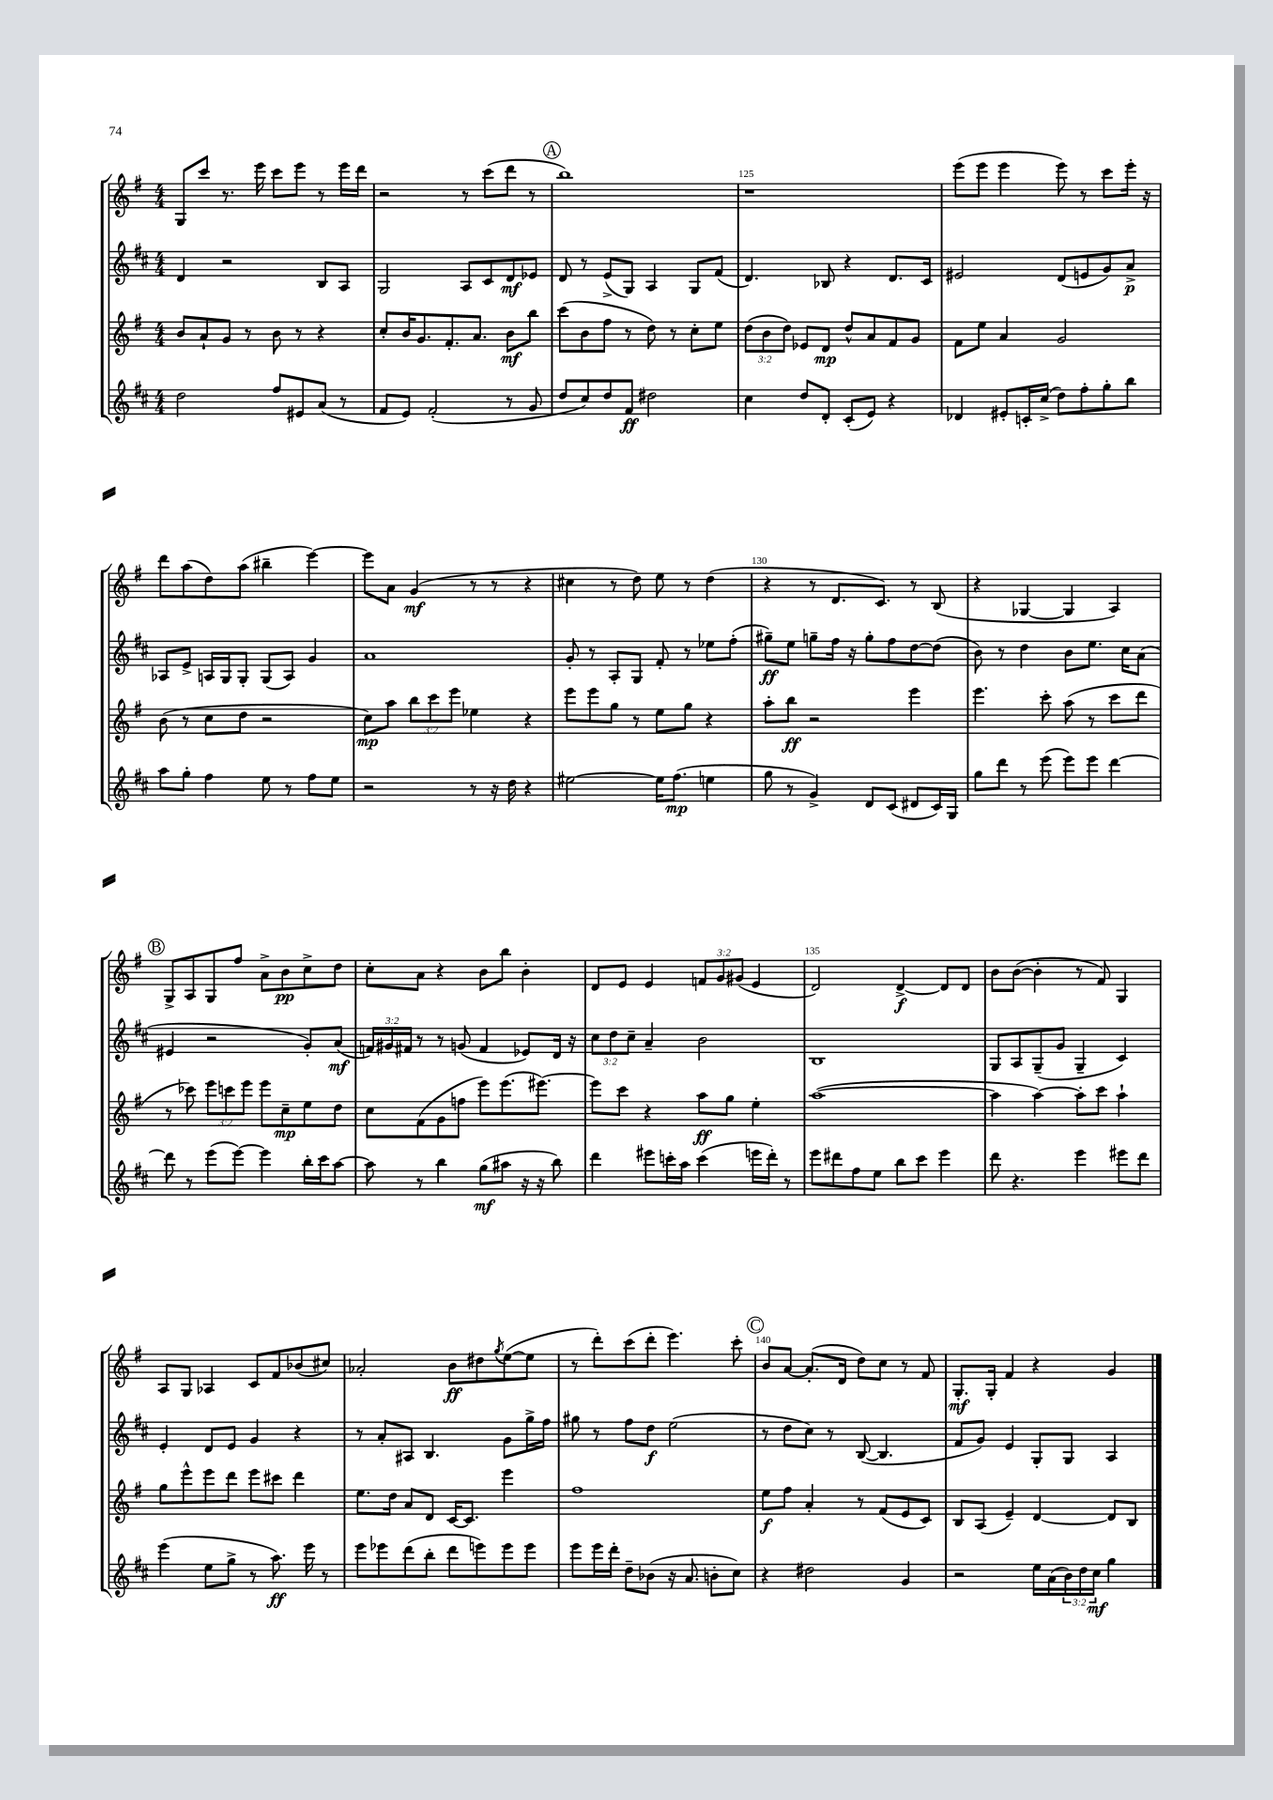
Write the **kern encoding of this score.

**kern	**dynam	**kern	**dynam	**kern	**dynam	**kern	**dynam
*part4	*part4	*part3	*part3	*part2	*part2	*part1	*part1
*staff4	*staff4	*staff3	*staff3	*staff2	*staff2	*staff1	*staff1
*clefG2	*	*clefG2	*	*clefG2	*	*clefG2	*
*k[f#c#]	*	*k[f#]	*	*k[f#c#]	*	*k[f#]	*
*M4/4	*	*M4/4	*	*M4/4	*	*M4/4	*
=122	=122	=122	=122	=122	=122	=122	=122
2dd\	.	8b/L	.	4d/	.	8G/L	.
.	.	8a`/	.	.	.	8ccc/J	.
.	.	8g/J	.	2r	.	8.r	.
.	.	8r	.	.	.	.	.
.	.	.	.	.	.	16eee\	.
8ff#/L	.	8b\	.	.	.	8ccc\L	.
8e#X/	.	8r	.	.	.	8eee\J	.
(8a/J	.	4r	.	8B/L	.	8r	.
8r	.	.	.	8A/J	.	16eee\LL	.
.	.	.	.	.	.	16ddd\JJ	.
=123	=123	=123	=123	=123	=123	=123	=123
8f#/L	.	8cc'/L	.	2G/	.	2r	.
8e/J)	.	16b/K	.	.	.	.	.
.	.	8.g/	.	.	.	.	.
(2f#'/	.	.	.	.	.	.	.
.	.	8.f#'/	.	.	.	.	.
.	.	.	.	8A/L	.	8r	.
.	.	8.a/J	.	.	.	.	.
.	.	.	.	8c#/	.	(8ccc\L	.
8r	.	8b\L	mf	8d/	mf	8ddd\J	.
8g/	.	8bb\J	.	8e-X/J	.	8r	.
!!LO:REH:place=s1:t=A
=124	=124	=124	=124	=124	=124	=124	=124
8dd/L	.	(8ccc\L	.	8d/	.	1bb)	.
8cc#/)	.	8b\	.	8r	.	.	.
8dd/	.	8ff#\J	.	(8e^/L	.	.	.
8f#/J	ff	8r	.	8G/J)	.	.	.
2dd#X\	.	8dd\)	.	4A/	.	.	.
.	.	8r	.	.	.	.	.
.	.	8cc'\L	.	8G/L	.	.	.
.	.	8ee\J	.	(8f#/J	.	.	.
=125	=125	=125	=125	=125	=125	=125	=125
4cc#\	.	(12dd\L	.	4.d/)	.	1r	.
.	.	12b\	.	.	.	.	.
.	.	12dd\J)	.	.	.	.	.
8dd/L	.	8e-X/L	.	.	.	.	.
8d'/J	.	8d/J	mp	8B-X/	.	.	.
(8c#'/L	.	8dd^^/L	.	4r	.	.	.
8e/J)	.	8a/	.	.	.	.	.
4r	.	8f#/	.	8.d/L	.	.	.
.	.	8g/J	.	.	.	.	.
.	.	.	.	16c#/Jk	.	.	.
=126	=126	=126	=126	=126	=126	=126	=126
4d-X/	.	8f#\L	.	2e#X/	.	(8eee\L	.
.	.	8ee\J	.	.	.	8eee\J	.
8e#X'/L	.	4a/	.	.	.	4eee\	.
16cn'/L	.	.	.	.	.	.	.
(16cc#^/JJ	.	.	.	.	.	.	.
8dd\L)	.	2g/	.	(8d/L	.	8eee\)	.
8ff#'\	.	.	.	8en/	.	8r	.
8gg'\	.	.	.	8g/)	.	8ccc\L	.
8bb\J	.	.	.	8a^/J	p	16eee'\Jk	.
.	.	.	.	.	.	16r	.
!!LO:LB:g=z
=127	=127	=127	=127	=127	=127	=127	=127
8aa\L	.	(8b\	.	8A-X/L	.	8ddd\L	.
8gg'\J	.	8r	.	8e^/J	.	(8aa\	.
4ff#\	.	8cc\L	.	16An/LL	.	8dd\)	.
.	.	.	.	16G/J	.	.	.
.	.	8dd\J	.	8G'/J	.	(8aa\J	.
8ee\	.	2r	.	(8G/L	.	4bb#X~\	.
8r	.	.	.	8A/J)	.	.	.
8ff#\L	.	.	.	4g/	.	[4eee\)	.
8ee\J	.	.	.	.	.	.	.
=128	=128	=128	=128	=128	=128	=128	=128
2r	.	8cc\L)	mp	1a	.	8eee\L]	.
.	.	8aa\J	.	.	.	8a\J	.
.	.	12bb\L	.	.	.	(4g/	mf
.	.	12ccc\	.	.	.	.	.
.	.	12eee\J	.	.	.	.	.
8r	.	4ee-X\	.	.	.	8r	.
16r	.	.	.	.	.	8r	.
16dd\	.	.	.	.	.	.	.
4r	.	4r	.	.	.	4r	.
=129	=129	=129	=129	=129	=129	=129	=129
[2ee#X\	.	8eee\L	.	8g'/	.	4cc#X\	.
.	.	8eee\	.	8r	.	.	.
.	.	8gg\J	.	8A'/L	.	8r	.
.	.	8r	.	8G/J	.	8dd\)	.
16ee#\KL]	.	8ee\L	.	8f#'/	.	8ee\	.
(8.ff#\J	mp	.	.	.	.	.	.
.	.	8gg\J	.	8r	.	8r	.
4een\	.	4r	.	8ee-X\L	.	(4dd\	.
.	.	.	.	(8ff#'\J	.	.	.
=130	=130	=130	=130	=130	=130	=130	=130
8gg\	.	8aa'\L	.	8gg#X~\L)	ff	4r	.
8r	.	8bb\J	ff	8ee\J	.	.	.
4g^/)	.	2r	.	8ggn~\L	.	8r	.
.	.	.	.	16ff#\Jk	.	8.d/L	.
.	.	.	.	16r	.	.	.
8d/L	.	.	.	8gg'\L	.	.	.
.	.	.	.	.	.	8.c/J)	.
(8c#/J	.	.	.	8ff#\	.	.	.
8d#X/L	.	4eee\	.	[8dd\	.	8r	.
16c#/L)	.	.	.	(8dd\J]	.	(8B/	.
16G/JJ	.	.	.	.	.	.	.
=131	=131	=131	=131	=131	=131	=131	=131
8gg\L	.	4.eee\	.	8b\)	.	4r	.
8ddd\J	.	.	.	8r	.	.	.
8r	.	.	.	4dd\	.	[4G-X/	.
(8eee\	.	8ccc'\	.	.	.	.	.
8eee\L)	.	(8aa\	.	8b\L	.	4G-/]	.
8eee\J	.	8r	.	8.ee\J	.	.	.
[4ddd\	.	8ccc\L	.	.	.	4A/)	.
.	.	.	.	16cc#\KL	.	.	.
.	.	8ddd\J	.	(8a\J	.	.	.
!!LO:LB:g=z
!!LO:REH:place=s1:t=B
=132	=132	=132	=132	=132	=132	=132	=132
8ddd\]	.	8r	.	4e#X/	.	8G^/L	.
8r	.	8ccc-X\)	.	.	.	8A/	.
(8eee\L	.	12eee\L	.	2r	.	8G/	.
.	.	12cccn\	.	.	.	.	.
[8eee\J)	.	.	.	.	.	8ff#/J	.
.	.	12eee\J	.	.	.	.	.
4eee\]	.	8eee\L	.	.	.	8a^\L	.
.	.	8cc~\	mp	.	.	8b\	pp
16bb'\LL	.	8ee\	.	8g'/L)	.	8cc^\	.
16ccc#\J	.	.	.	.	.	.	.
[8aa\J	.	8dd\J	.	(8a/J	mf	8dd\J	.
=133	=133	=133	=133	=133	=133	=133	=133
8aa\]	.	8cc\L	.	24fn/LL)	.	8cc'\L	.
.	.	.	.	24g#X/	.	.	.
.	.	.	.	24f#X/JJ	.	.	.
8r	.	(8f#\	.	8r	.	8a\J	.
4bb\	.	8g\	.	8r	.	4r	.
.	.	8ffn\J	.	(8gn/	.	.	.
(8gg\L	mf	8eee\L)	.	4f#/	.	8b\L	.
8aa#X\J	.	(8.eee\	.	.	.	8bb\J	.
16r	.	.	.	8e-X/L)	.	4b'\	.
16r	.	[8.eee#X\J)	.	.	.	.	.
8bb\)	.	.	.	16d/Jk	.	.	.
.	.	.	.	16r	.	.	.
=134	=134	=134	=134	=134	=134	=134	=134
4ddd\	.	8eee#\L]	.	12cc#\L	.	8d/L	.
.	.	.	.	12dd\	.	.	.
.	.	8ccc\J	.	.	.	8e/J	.
.	.	.	.	12cc#~\J	.	.	.
8eee#X\L	.	4r	.	4a~/	.	4e/	.
16cccn'\L	.	.	.	.	.	.	.
16aa\JJ	.	.	.	.	.	.	.
(4ccc\	.	8aa\L	ff	2b\	.	12fn/L	.
.	.	.	.	.	.	12g/	.
.	.	8gg\J	.	.	.	.	.
.	.	.	.	.	.	(12g#X/J	.
16eeen\LL	.	4ee'\	.	.	.	4e/	.
16ddd'\JJ)	.	.	.	.	.	.	.
8r	.	.	.	.	.	.	.
=135	=135	=135	=135	=135	=135	=135	=135
8eee\L	.	([1aa	.	1B	.	2d/)	.
8ddd#X\	.	.	.	.	.	.	.
8ff#\	.	.	.	.	.	.	.
8ee\J	.	.	.	.	.	.	.
8bb\L	.	.	.	.	.	[4d^/	f
8ccc#\J	.	.	.	.	.	.	.
4eee\	.	.	.	.	.	8d/L]	.
.	.	.	.	.	.	8d/J	.
=136	=136	=136	=136	=136	=136	=136	=136
8ddd\	.	4aa\]	.	8G/L	.	8b\L	.
4.r	.	.	.	8A/	.	([8b\J	.
.	.	[4aa\)	.	(8G~/	.	4b'\]	.
.	.	.	.	8g/J	.	.	.
4eee\	.	8aa'\L]	.	4G~/	.	8r	.
.	.	8ccc\J	.	.	.	8f#/)	.
8eee#X\L	.	4aa`\	.	4c#/)	.	4G/	.
8ddd\J	.	.	.	.	.	.	.
!!LO:LB:g=z
=137	=137	=137	=137	=137	=137	=137	=137
(4eee\	.	8gg\L	.	4e'/	.	8A/L	.
.	.	8eee^^\	.	.	.	8G/J	.
8ee\L	.	8eee\	.	8d/L	.	4A-X/	.
8gg^\J	.	8ddd\J	.	8e/J	.	.	.
8r	.	8eee\L	.	4g/	.	8c/L	.
8.aa\)	ff	8ccc#X\J	.	.	.	8f#/	.
.	.	4ddd\	.	4r	.	(8b-X/	.
16eee\	.	.	.	.	.	.	.
8r	.	.	.	.	.	8cc#X/J)	.
=138	=138	=138	=138	=138	=138	=138	=138
8eee\L	.	8.ee\L	.	8r	.	2a-X'/	.
8eee-X\	.	.	.	8a'/L	.	.	.
.	.	16dd\Jk	.	.	.	.	.
(8ddd\	.	8a/L	.	8A#X/J	.	.	.
8bb'\J	.	8d/J	.	4.B/	.	.	.
8ddd\L	.	[16c/KL	.	.	.	8b\L	ff
.	.	8.c/J]	.	.	.	.	.
8eeen\)	.	.	.	.	.	8dd#X\	.
.	.	.	.	.	.	8qgg/	.
8eee\	.	4eee\	.	8g\L	.	([8ee\	.
8eee\J	.	.	.	16gg^\L	.	8ee\J]	.
.	.	.	.	16ff#\JJ	.	.	.
=139	=139	=139	=139	=139	=139	=139	=139
8eee\L	.	1ff#	.	8gg#X\	.	8r	.
16eee\L	.	.	.	8r	.	8ddd'\L)	.
16ddd'\JJ	.	.	.	.	.	.	.
8dd~\L	.	.	.	8ff#\L	.	(8ccc\	.
(8b-X\J	.	.	.	8dd\J	f	8ddd'\J	.
16r	.	.	.	(2ee\	.	4.eee\)	.
8.a/	.	.	.	.	.	.	.
8bn'\L	.	.	.	.	.	.	.
8cc#\J)	.	.	.	.	.	8ccc'\	.
!!LO:REH:place=s1:t=C
=140	=140	=140	=140	=140	=140	=140	=140
4r	.	8ee\L	f	8r	.	8b/L	.
.	.	8ff#\J	.	8dd\L	.	[8a/J	.
2dd#X\	.	4a'/	.	8cc#\J)	.	(8.a'/L]	.
.	.	.	.	8r	.	.	.
.	.	.	.	.	.	16d/Jk	.
.	.	8r	.	([8B/	.	8dd\L)	.
.	.	(8f#/L	.	4.B/]	.	8cc\J	.
4g/	.	8e/	.	.	.	8r	.
.	.	8c/J)	.	.	.	8f#/	.
=141	=141	=141	=141	=141	=141	=141	=141
2r	.	8B/L	.	8f#/L	.	8.G'/L	mf
.	.	(8A/J	.	8g/J)	.	.	.
.	.	.	.	.	.	16G'/Jk	.
.	.	4e~/)	.	4e/	.	4f#/	.
16ee\LL	.	[4d/	.	8G'/L	.	4r	.
(16a\	.	.	.	.	.	.	.
24b\)	.	.	.	8G/J	.	.	.
24dd\	.	.	.	.	.	.	.
24cc#\JJ	mf	.	.	.	.	.	.
4gg\	.	8d/L]	.	4A/	.	4g/	.
.	.	8B/J	.	.	.	.	.
==	==	==	==	==	==	==	==
*-	*-	*-	*-	*-	*-	*-	*-
